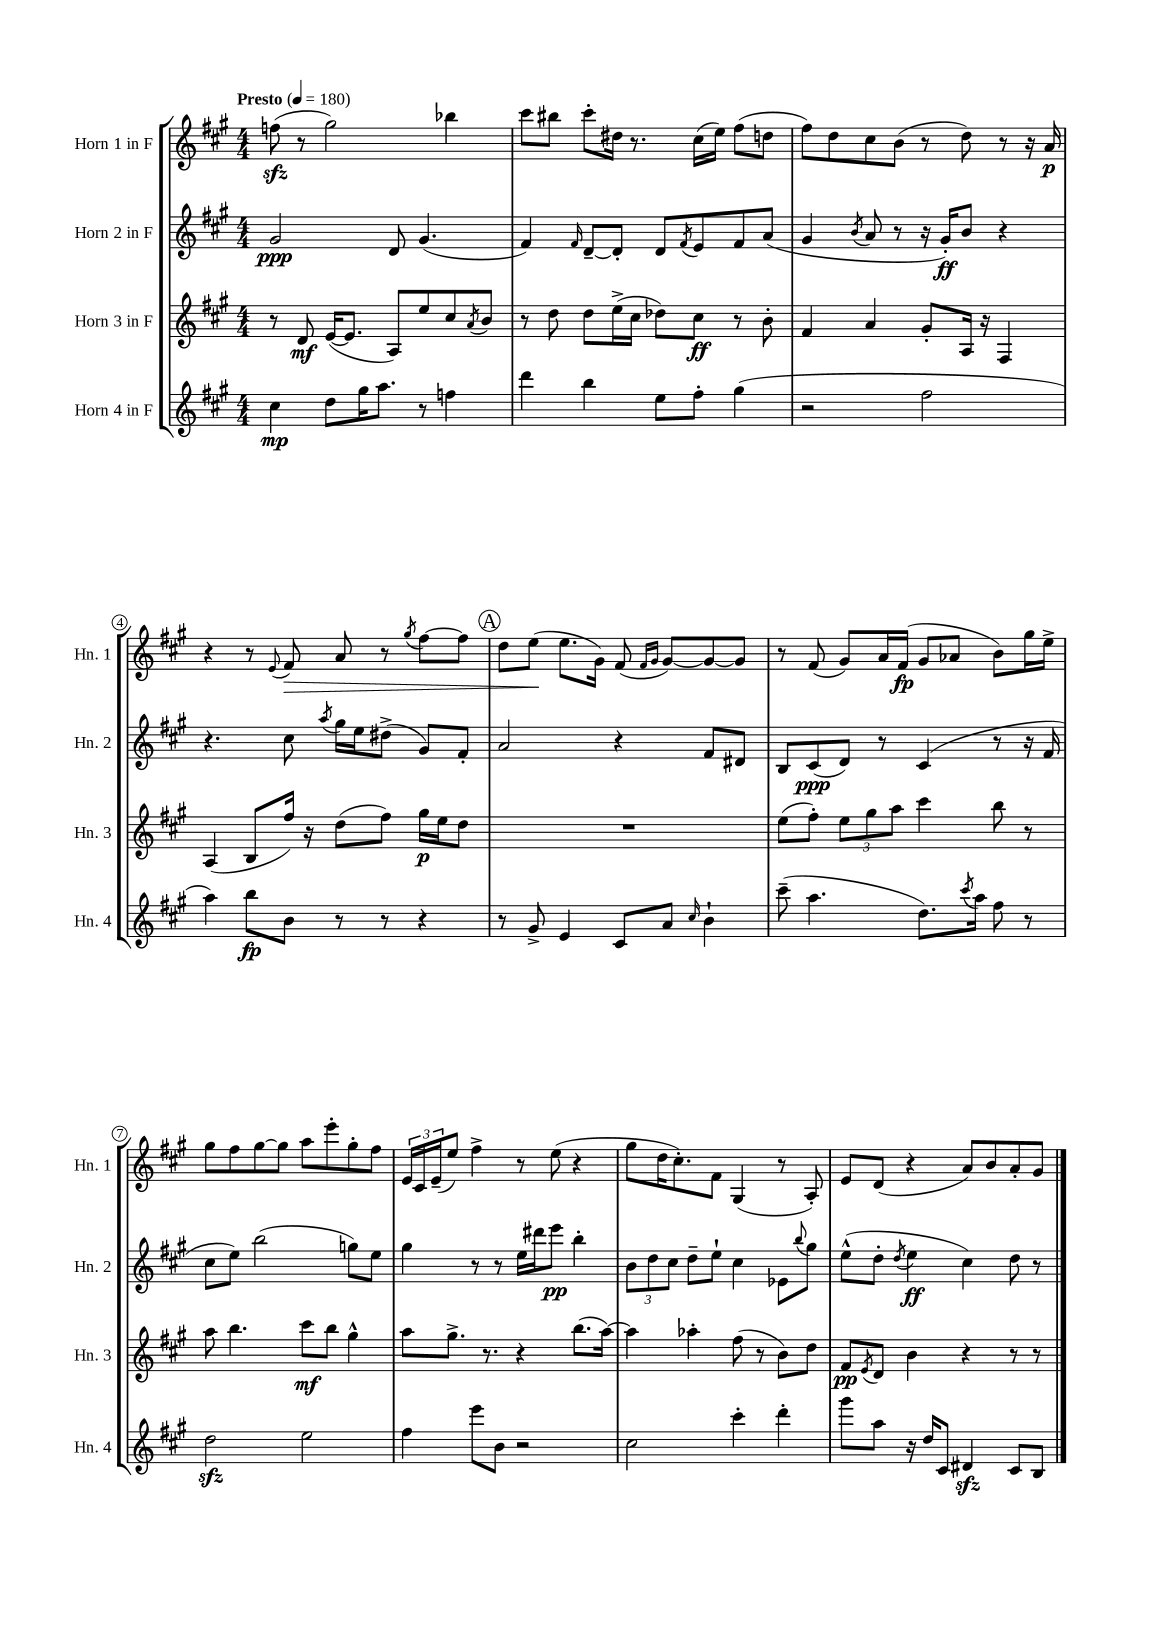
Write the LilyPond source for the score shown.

<<
\new StaffGroup <<
\new Staff = "s0" \with { instrumentName = "Horn 1 in F" shortInstrumentName = "Hn. 1" } {
    \clef treble \key a \major \numericTimeSignature \time 4/4 \tempo "Presto" 4 = 180
    f''8\sfz( r8 gis''2) bes''4 |
    cis'''8 bis''8 cis'''8-. dis''16 r8. cis''16( e''16) fis''8( d''8 |
    fis''8) d''8 cis''8 b'8( r8 d''8) r8 r16 a'16\p |
    r4 r8 \appoggiatura { e'8 } fis'8\> a'8 r8 \acciaccatura { gis''8 } fis''8~ fis''8 |
    \mark \markup { \circle "A" } d''8 e''8\!( e''8. gis'16) fis'8( \grace { fis'16 gis'16 } gis'8~) gis'8~ gis'8 |
    r8 fis'8( gis'8) a'16 fis'16\fp( gis'8 aes'8 b'8) gis''16 e''16-> |
    gis''8 fis''8 gis''8~ gis''8 a''8 e'''8-. gis''8-. fis''8 |
    \tuplet 3/2 { e'16 cis'16 e'16--( } e''8) fis''4-> r8 e''8( r4 |
    gis''8 d''16 cis''8.-.) fis'8 gis4( r8 a8-.) |
    e'8 d'8( r4 a'8) b'8 a'8-. gis'8 \bar "|." |
}
\new Staff = "s1" \with { instrumentName = "Horn 2 in F" shortInstrumentName = "Hn. 2" } {
    \clef treble \key a \major \numericTimeSignature \time 4/4
    gis'2\ppp d'8 gis'4.( |
    fis'4) \grace { fis'16 } d'8~-- d'8-. d'8 \acciaccatura { fis'8 } e'8 fis'8 a'8( |
    gis'4 \acciaccatura { b'8 } a'8 r8 r16 gis'16-.\ff) b'8 r4 |
    r4. cis''8 \acciaccatura { a''8 } gis''16 e''16 dis''8->( gis'8) fis'8-. |
    \mark \markup { \circle "A" } a'2 r4 fis'8 dis'8 |
    b8 cis'8\ppp( d'8) r8 cis'4( r8 r16 fis'16 |
    cis''8 e''8) b''2( g''8) e''8 |
    gis''4 r8 r8 e''16 dis'''16 e'''8\pp b''4-. |
    \tuplet 3/2 { b'8 d''8 cis''8 } d''8-- e''8-! cis''4 ees'8 \appoggiatura { b''8 } gis''8 |
    e''8-^( d''8-. \acciaccatura { d''8 } e''4\ff cis''4) d''8 r8 \bar "|." |
}
\new Staff = "s2" \with { instrumentName = "Horn 3 in F" shortInstrumentName = "Hn. 3" } {
    \clef treble \key a \major \numericTimeSignature \time 4/4
    r8 d'8\mf e'16~( e'8. a8) e''8 cis''8 \acciaccatura { a'8 } b'8 |
    r8 d''8 d''8 e''16->( cis''16 des''8) cis''8\ff r8 b'8-. |
    fis'4 a'4 gis'8-. a16 r16 fis4 |
    a4( b8 fis''16) r16 d''8( fis''8) gis''16\p e''16 d''8 |
    \mark \markup { \circle "A" } R1 |
    e''8( fis''8-.) \tuplet 3/2 { e''8 gis''8 a''8 } cis'''4 b''8 r8 |
    a''8 b''4. cis'''8\mf b''8 gis''4-^ |
    a''8 gis''8.-> r8. r4 b''8.( a''16~) |
    a''4 aes''4-. fis''8( r8 b'8) d''8 |
    fis'8\pp \acciaccatura { e'8 } d'8 b'4 r4 r8 r8 \bar "|." |
}
\new Staff = "s3" \with { instrumentName = "Horn 4 in F" shortInstrumentName = "Hn. 4" } {
    \clef treble \key a \major \numericTimeSignature \time 4/4
    cis''4\mp d''8 gis''16 a''8. r8 f''4 |
    d'''4 b''4 e''8 fis''8-. gis''4( |
    r2 fis''2 |
    a''4) b''8\fp b'8 r8 r8 r4 |
    \mark \markup { \circle "A" } r8 gis'8-> e'4 cis'8 a'8 \grace { cis''16 } b'4-! |
    cis'''8--( a''4. d''8.) \acciaccatura { cis'''8 } a''16 fis''8 r8 |
    d''2\sfz e''2 |
    fis''4 e'''8 b'8 r2 |
    cis''2 cis'''4-. d'''4-. |
    gis'''8 a''8 r16 d''16 cis'8 dis'4\sfz cis'8 b8 \bar "|." |
}
>>
>>
\layout { \context { \Score \override BarNumber.stencil = #(make-stencil-circler 0.1 0.3 ly:text-interface::print) } }
